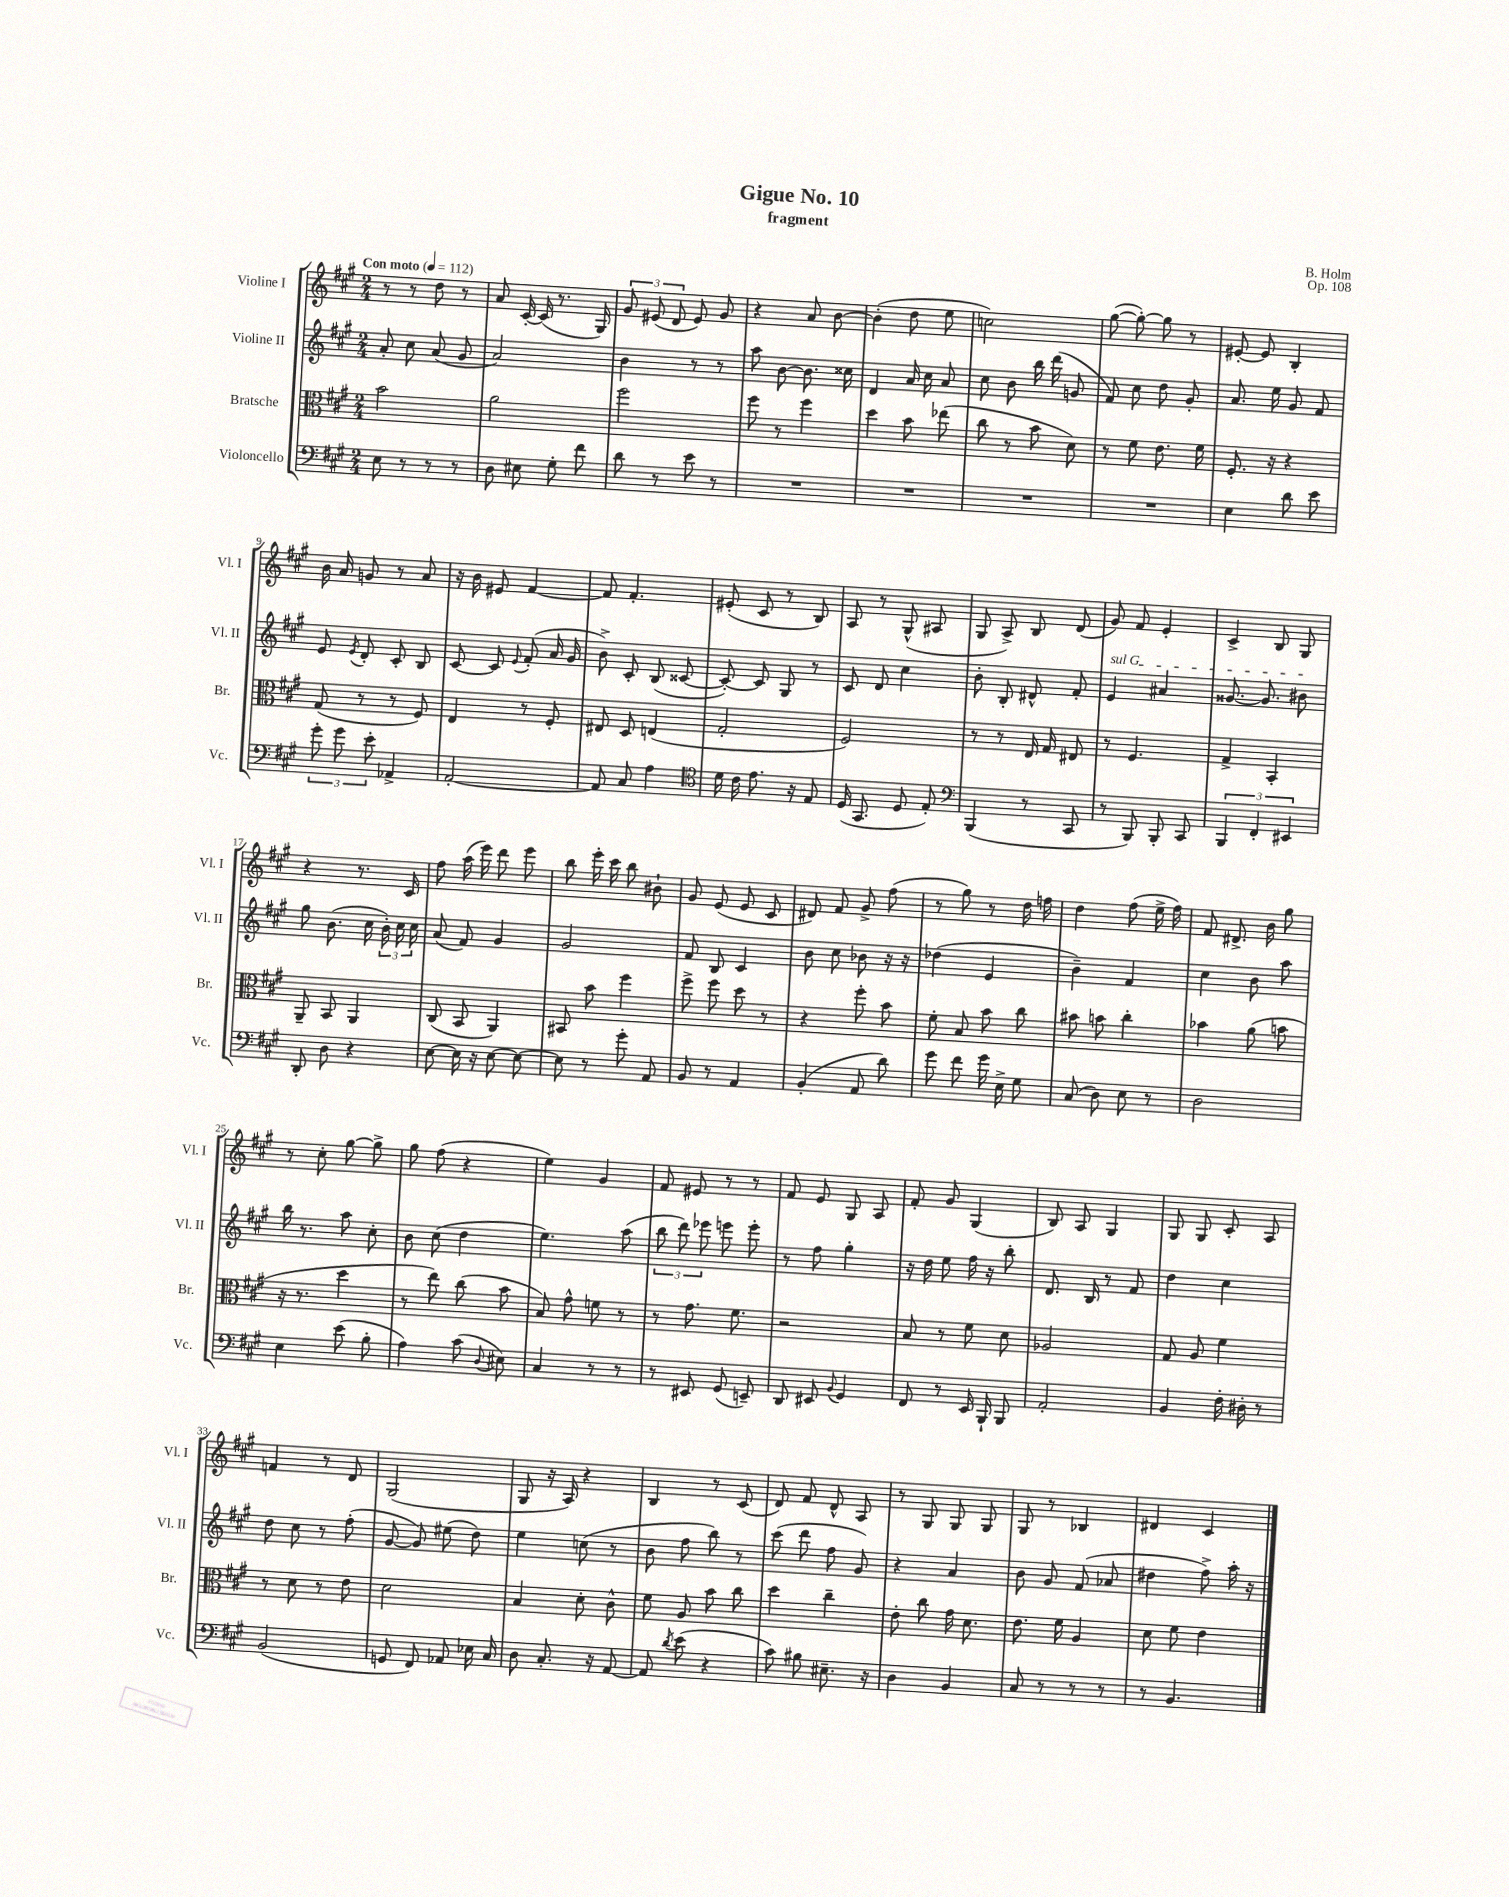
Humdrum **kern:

**kern	**kern	**kern	**kern
*part4	*part3	*part2	*part1
*staff4	*staff3	*staff2	*staff1
*I"Violoncello	*I"Bratsche	*I"Violine II	*I"Violine I
*I'Vc.	*I'Br.	*I'Vl. II	*I'Vl. I
*clefF4	*clefC3	*clefG2	*clefG2
*k[f#c#g#]	*k[f#c#g#]	*k[f#c#g#]	*k[f#c#g#]
*M2/4	*M2/4	*M2/4	*M2/4
*MM112	*MM112	*MM112	*MM112
=1	=1	=1	=1
!	!	!	!LO:TX:a:B:t=Con moto
8E\	2b\	8a'/	8r
8r	.	8cc#\	8r
8r	.	(8a/	8dd\
8r	.	8g#/	8r
=2	=2	=2	=2
8D\	2a\	2a/)	8a/
8E#X\	.	.	[16c#'/
.	.	.	(16c#/]
8G#'\	.	.	8.r
8f#\	.	.	.
.	.	.	16G#/)
=3	=3	=3	=3
8d\	2ff#\	4b\	12g#/
.	.	.	(12e#X/
8r	.	.	.
.	.	.	12d/
8e\	.	8r	8e#/)
8r	.	8r	8g#/
=4	=4	=4	=4
2r	8ff#\	8aa\	4r
.	8r	[8b\	.
.	4ff#\	8.b\]	8a/
.	.	.	[8b\
.	.	16cc##X\	.
=5	=5	=5	=5
2r	4dd\	4d/	(4b'\]
.	8b\	16a/	8dd\
.	.	16cc#\	.
.	(8ee-X\	8a/	8ee\
=6	=6	=6	=6
2r	8cc#\	8cc#\	2ccn\)
.	8r	8b\	.
.	8b\	16bb\	.
.	.	(16ddd\	.
.	8d\)	8gn/	.
=7	=7	=7	=7
2r	8r	8f#/)	([8gg#\
.	8f#\	8cc#\	8gg#'\_)
.	8.e\	8dd\	8gg#\]
.	.	8g#'/	8r
.	16f#\	.	.
=8	=8	=8	=8
4E\	8.F#'/	8.a/	[8e#X'/
.	.	.	8e#/]
.	16r	16ee\	.
8d\	4r	8g#/	4B'/
8e\	.	8f#/	.
!!LO:LB:g=z
=9	=9	=9	=9
12g#'\	(8G#/	8e/	16b\
.	.	.	16a/
12g#\	.	.	.
.	.	8qe/	.
.	8r	8d'/	8gn/
12e'\	.	.	.
4AA-X^/	8r	8c#'/	8r
.	8F#/)	8B/	8a/
=10	=10	=10	=10
[2AA'/	4E/	[8c#/	16r
.	.	.	16b\
.	.	8c#/]	8e#X/
.	.	8qqe/	.
.	8r	(8f#'/	[4f#/
.	8F#'/	16a/	.
.	.	16g#/	.
=11	=11	=11	=11
8AA/]	8E#X/	8b^\)	8f#/]
8C#/	8D/	8c#'/	4.f#'/
4A\	(4En/	(8B/	.
.	.	[8c##X/	.
=12	=12	=12	=12
*clefC4	*	*	*
16d\	2G#'/	8c##'/_)	(8e#X'/
16c#\	.	.	.
8.e\	.	8c##/]	8c#/
.	.	8G#/	8r
16r	.	.	.
8E/	.	8r	8B/)
=13	=13	=13	=13
(16D/	2F#/)	8c#/	8A/
8.GG#/	.	.	.
.	.	8d/	8r
8D/	.	4cc#\	(8G#^^/
8E'/)	.	.	8A#X/
=14	=14	=14	=14
*clefF4	*	*	*
(4BBB/	8r	8b'\	8G#/
.	8r	8B'/	8A^/)
8r	16E/	8d#X^^/	8B/
.	16G#/	.	.
8CC#/	8E#X/	8f#'/	(8d/
=15	=15	=15	=15
!	!	!LO:TX:a:i:t=sul G	!
8r	8r	4e/	8g#/)
8BBB/)	4.F#/	.	8f#/
8BBB'/	.	4a#X/	4e'/
8CC#/	.	.	.
=16	=16	=16	=16
6BBB/	4G#^/	[8.g##X/	4c#^/
6FF#'/	.	.	.
.	.	8.g##/]	.
.	4BB'/	.	8B/
6EE#X/	.	.	.
.	.	8b#X\	8G#/
!!LO:LB:g=z
=17	=17	=17	=17
8DD'/	8AA~/	8gg#\	4r
8D\	8BB/	(8.b\	.
4r	4AA/	.	8.r
.	.	16cc#\	.
.	.	24b'\)	.
.	.	24cc#\	.
.	.	.	16c#/
.	.	24cc#\	.
=18	=18	=18	=18
[8E\	(8C#/	(8a/	8ff#\
16E\]	8BB/	8f#/)	(16aa\
16r	.	.	16eee\)
[8E\	4AA/)	4g#/	8ddd\
8E\_	.	.	8eee\
=19	=19	=19	=19
8E\]	8BB#X/	2g#/	8bb\
8r	8b\	.	16eee'\
.	.	.	16ccc#\
8g#'\	4ff#\	.	8bb\
8AA/	.	.	8b#X`\
=20	=20	=20	=20
8BB/	8ff#^\	8f#/	8g#/
8r	8ff#\	8B/	(8e/
4AA/	8dd\	4c#/	8e/
.	8r	.	8c#/
=21	=21	=21	=21
(4BB'/	4r	8b\	8d#X/)
.	.	8cc#\	8f#/
8AA/	8ff#'\	8b-X\	8g#^/
8d\)	8b\	16r	(8ff#\
.	.	16r	.
=22	=22	=22	=22
8g#\	8f#'\	(4dd-X\	8r
8f#\	8B/	.	8gg#\)
16g#\	8b\	4e/	8r
16E^\	.	.	.
8G#\	8cc#\	.	16dd\
.	.	.	16ffn\
=23	=23	=23	=23
(8C#/	8b#X\	4b~\)	4dd\
8D\)	8bn\	.	.
8E\	4cc#'\	4f#/	(8ff#\
8r	.	.	16ee^\
.	.	.	16ff#\)
=24	=24	=24	=24
2D\	4b-X\	4cc#\	8f#/
.	.	.	8.d#X^/
.	(8a\	8b\	.
.	.	.	16b\
.	8bn\	8aa\	8gg#\
!!LO:LB:g=z
=25	=25	=25	=25
4E\	16r	16bb\	8r
.	8.r	8.r	.
.	.	.	8cc#'\
(8e\	4dd\	8aa\	[8gg#\
8B'\	.	8cc#'\	8gg#^\]
=26	=26	=26	=26
4A\)	8r	8b\	8gg#\
.	8ee\)	(8cc#\	(8ff#\
(8c#\	(8cc#\	4dd\	4r
8qqD/	.	.	.
8E#X\)	8b\	.	.
=27	=27	=27	=27
4C#/	8B/)	4.ee\)	4ee\)
.	8g#^^\	.	.
8r	8fn\	.	4g#/
8r	8r	(8aa\	.
=28	=28	=28	=28
8r	8r	12bb\	8f#/
.	.	12ddd\)	.
8EE#X/	8.g#\	.	8e#X/
.	.	12eee-X\	.
(8GG#/	.	8eeen\	8r
.	8.f#\	.	.
8EEn~/)	.	8eee'\	8r
=29	=29	=29	=29
8DD/	2r	8r	8f#/
8EE#X/	.	8ff#\	8e/
8qqBB/	.	.	.
4GG#/	.	4gg#'\	8G#/
.	.	.	8A/
=30	=30	=30	=30
8FF#/	8B/	16r	8f#'/
.	.	16dd\	.
8r	8r	8ee\	8g#/
16EE/	8f#\	16ff#\	(4G#/
16BBB`/	.	16r	.
8BBB/	8d\	8bb'\	.
=31	=31	=31	=31
2AA'/	2A-X/	8.d/	8B/)
.	.	.	8A/
.	.	16B/	.
.	.	8r	4G#/
.	.	8f#/	.
=32	=32	=32	=32
4BB/	8G#/	4dd\	8G#/
.	8A/	.	8G#/
16F#'\	4f#\	4cc#\	8c#'/
16D#X'\	.	.	.
8r	.	.	8A/
!!LO:LB:g=z
=33	=33	=33	=33
(2BB/	8r	8dd\	4fn/
.	8d\	8cc#\	.
.	8r	8r	8r
.	8e\	(8ff#'\	8d/
=34	=34	=34	=34
8GGn/	2d\	[8g#/	(2G#/
8FF#/)	.	8g#/])	.
8AA-X/	.	(8ee#X\	.
16E-X\	.	8dd\)	.
16C#/	.	.	.
=35	=35	=35	=35
8D\	4B/	4ee\	8G#/
8.C#'/	.	.	16r
.	.	.	16A/)
.	8d'\	(8ccn\	4r
16r	.	.	.
[8AA/	8c#^^\	8r	.
=36	=36	=36	=36
8AA/]	8f#\	8b\	4B/
8qd/	.	.	.
(8e\	8A/	8ff#\	.
4r	8b\	8bb\)	8r
.	8cc#\	8r	(8c#/
=37	=37	=37	=37
8c#\)	4dd\	(8ccc#\	8d/)
8B#X\	.	8ddd\	8f#/
8.E#X~\	4cc#~\	8ff#\	8d^^/
.	.	8g#/)	8A/
16r	.	.	.
=38	=38	=38	=38
4D\	8e'\	4r	8r
.	8cc#\	.	8G#/
4BB/	16g#\	4a/	8G#/
.	8.d\	.	.
.	.	.	8G#/
=39	=39	=39	=39
8C#/	8.e\	8b\	8G#/
8r	.	8g#/	8r
.	16f#\	.	.
8r	4A/	(8f#/	4B-X/
8r	.	8a-X/	.
=40	=40	=40	=40
8r	8d\	4dd#X\	4d#X/
4.BB/	8f#\	.	.
.	4e\	8ff#^\)	4c#/
.	.	16aa'\	.
.	.	16r	.
==	==	==	==
*-	*-	*-	*-
